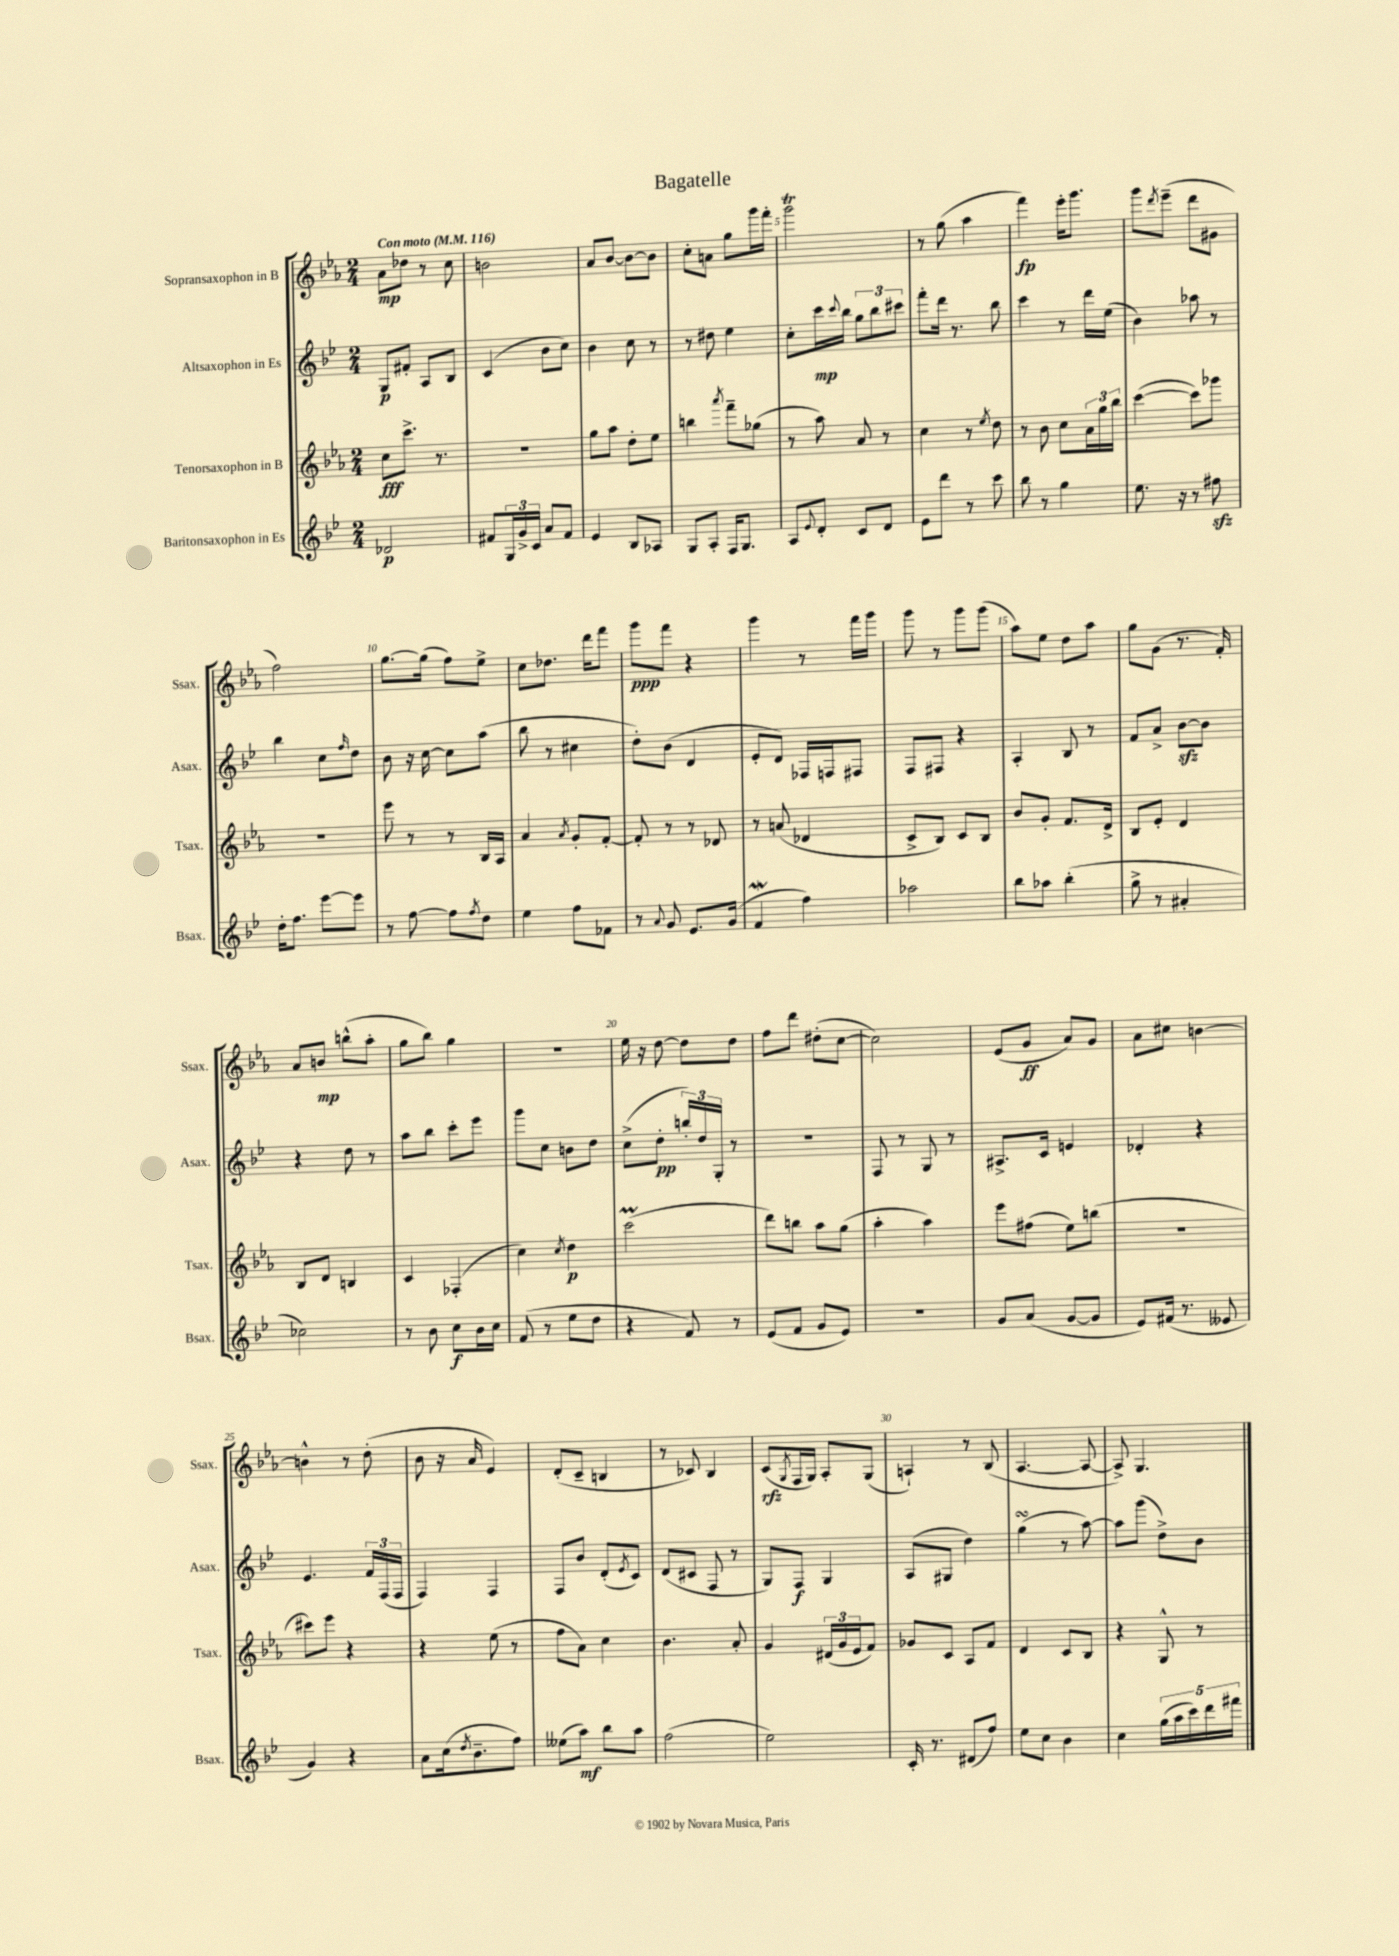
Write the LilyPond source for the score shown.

\header { title = "Bagatelle" }
<<
\new StaffGroup <<
\new Staff = "s0" \with { instrumentName = "Sopransaxophon in B" shortInstrumentName = "Ssax." } {
    \clef treble \key ees \major \numericTimeSignature \time 2/4 \tempo "Con moto" 4 = 116
    aes'8\mp des''8 r8 c''8 |
    b'2 |
    aes'8 bes'8~ bes'8~ bes'8 |
    c''8-. a'8 g''8 g'''16 f'''16-. |
    g'''2\trill |
    r8 g''8( aes''4 |
    f'''4\fp) ees'''16-. g'''8. |
    g'''8 \acciaccatura { d'''8 } ees'''8--( d'''8 gis'8 |
    f''2) |
    g''8.~ g''16( f''8) ees''8-> |
    c''8 des''8. d'''16 f'''8 |
    g'''8\ppp f'''8 r4 |
    g'''4 r8 f'''16 g'''16 |
    g'''8 r8 g'''8 g'''8( |
    aes''8) ees''8 d''8 aes''8 |
    g''8 g'8( r8. f'16-.) |
    aes'8 b'8\mp b''8-^( aes''8-. |
    g''8 bes''8) g''4 |
    r2 |
    ees''16 r16 d''8~ d''8 d''8 |
    f''8 d'''8 dis''8-.( c''8~ |
    c''2) |
    ees'8( g'8\ff aes'8) g'8 |
    aes'8 cis''8 b'4~ |
    b'4-^ r8 d''8-.( |
    bes'8 r16 aes'16 ees'4) |
    d'8-.( c'8-- b4 |
    r8 ces'8) bes4 |
    c'8\rfz( \acciaccatura { g8 } f16 g16) aes8-. g8( |
    a4-!) r8 bes8( |
    aes4.~ aes8~ |
    aes8->) g4. \bar "|." |
}
\new Staff = "s1" \with { instrumentName = "Altsaxophon in Es" shortInstrumentName = "Asax." } {
    \clef treble \key bes \major \numericTimeSignature \time 2/4
    g8\p fis'8-. a8 bes8 |
    c'4( bes'8 c''8) |
    bes'4 c''8 r8 |
    r8 dis''8 ees''4 |
    c''8-. c'''16\mp \appoggiatura { c'''8 } bes''16 \tuplet 3/2 { g''8 bes''8 cis'''8 } |
    f'''8-. d'''16 r8. bes''8 |
    c'''4 r8 d'''16 ees''16( |
    bes'4) aes''8 r8 |
    bes''4 c''8 \grace { f''16 } d''8 |
    bes'8 r16 c''16~ c''8 a''8( |
    bes''8 r8 cis''4 |
    d''8-.) bes'8( d'4 |
    ees'8-. d'8) fes16 f16 fis8 |
    f8 fis8 r4 |
    a4-. bes8 r8 |
    f'8 a'8-> bes'8~\sfz bes'8 |
    r4 d''8 r8 |
    a''8 bes''8 c'''8-. ees'''8 |
    g'''8 c''8 b'8 d''8 |
    c''8->( d''8-.\pp \tuplet 3/2 { b''16-.) d''16 g16-. } r8 |
    R2 |
    f8 r8 g8 r8 |
    ais8.-> c'16 e'4 |
    des'4-. r4 |
    ees'4. \tuplet 3/2 { f'16 f16( f16 } |
    f4) f4 |
    f8 bes'8 d'8-.( \acciaccatura { ees'8 } c'8) |
    d'8( cis'8 f8 r8 |
    g8) f8\f g4 |
    a8( gis8 d''4) |
    g''4\turn( r8 a''8~) |
    a''8 g'''8( d''8->) bes'8 \bar "|." |
}
\new Staff = "s2" \with { instrumentName = "Tenorsaxophon in B" shortInstrumentName = "Tsax." } {
    \clef treble \key ees \major \numericTimeSignature \time 2/4
    c''8\fff c'''8.-> r8. |
    R2 |
    g''8 aes''8 d''8-. ees''8 |
    b''4 \acciaccatura { aes'''8 } f'''8-- ges''8( |
    r8 aes''8) aes'8 r8 |
    c''4 r8 \acciaccatura { ees''8 } d''8 |
    r8 bes'8 c''8 \tuplet 3/2 { aes'16 g''16 bes''16 } |
    c'''4~( c'''8) ges'''8 |
    R2 |
    ees'''8 r8 r8 bes16 aes16 |
    aes'4 \acciaccatura { aes'8 } g'8-. f'8~-. |
    f'8-. r8 r8 des'8 |
    r8 a'8( des'4 |
    c'8-> bes8) c'8 bes8 |
    bes'8 g'8-. f'8. d'16-> |
    bes8 ees'8-. d'4 |
    bes8 d'8 b4 |
    c'4 fes4-.( |
    c''4) \acciaccatura { c''8 } d''4\p |
    c'''2\prall( |
    d'''8) b''8 aes''8 g''8( |
    aes''4-. aes''4) |
    ees'''8 fis''8( ees''8) b''8( |
    R2 |
    cis'''8) ees'''8 r4 |
    r4 ees''8( r8 |
    f''8 aes'8) c''4 |
    bes'4. aes'8-. |
    g'4 \tuplet 3/2 { dis'16( g'16 ees'16 } f'8) |
    ges'8 c'8 aes8 f'8 |
    d'4 c'8 bes8 |
    r4 g8-^ r8 \bar "|." |
}
\new Staff = "s3" \with { instrumentName = "Baritonsaxophon in Es" shortInstrumentName = "Bsax." } {
    \clef treble \key bes \major \numericTimeSignature \time 2/4
    des'2\p |
    fis'8 \tuplet 3/2 { g16 g'16-> c'16 } a'8 fis'8 |
    ees'4 bes8 aes8 |
    g8 a8-. f16 g8. |
    a8 \appoggiatura { ees'8 } d'8-. c'8 d'8 |
    ees'8 d'''8 r8 c'''8 |
    bes''8 r8 g''4 |
    ees''8. r16 r8 fis''8\sfz |
    d''16-. f''8. ees'''8~ ees'''8 |
    r8 f''8~ f''8 \acciaccatura { f''8 } d''8 |
    ees''4 f''8 fes'8 |
    r8 \appoggiatura { a'8 } g'8 ees'8. g'16( |
    f'4\mordent f''4) |
    aes''2 |
    bes''8 aes''8 bes''4-.( |
    g''8-> r8 ais'4-. |
    ces''2) |
    r8 bes'8 c''8\f bes'16 c''16 |
    f'8( r8 ees''8 d''8 |
    r4 f'8) r8 |
    ees'8( f'8 g'8 ees'8) |
    R2 |
    g'8 a'8( g'8~ g'8 |
    ees'8) fis'16( r8. eeses'8 |
    g'4) r4 |
    a'8 c''16( \acciaccatura { d''8 } bes'8.-- f''8) |
    eeses''8( a''8\mf) bes''8 a''8 |
    f''2( |
    ees''2) |
    c'16-. r8. dis'8( f''8) |
    ees''8 c''8 bes'4 |
    c''4 \tuplet 5/4 { g''16( a''16 c'''16) d'''16 fis'''16 } \bar "|." |
}
>>
>>
\layout { \context { \Score \override BarNumber.break-visibility = ##(#f #t #t) barNumberVisibility = #(every-nth-bar-number-visible 5) } }
